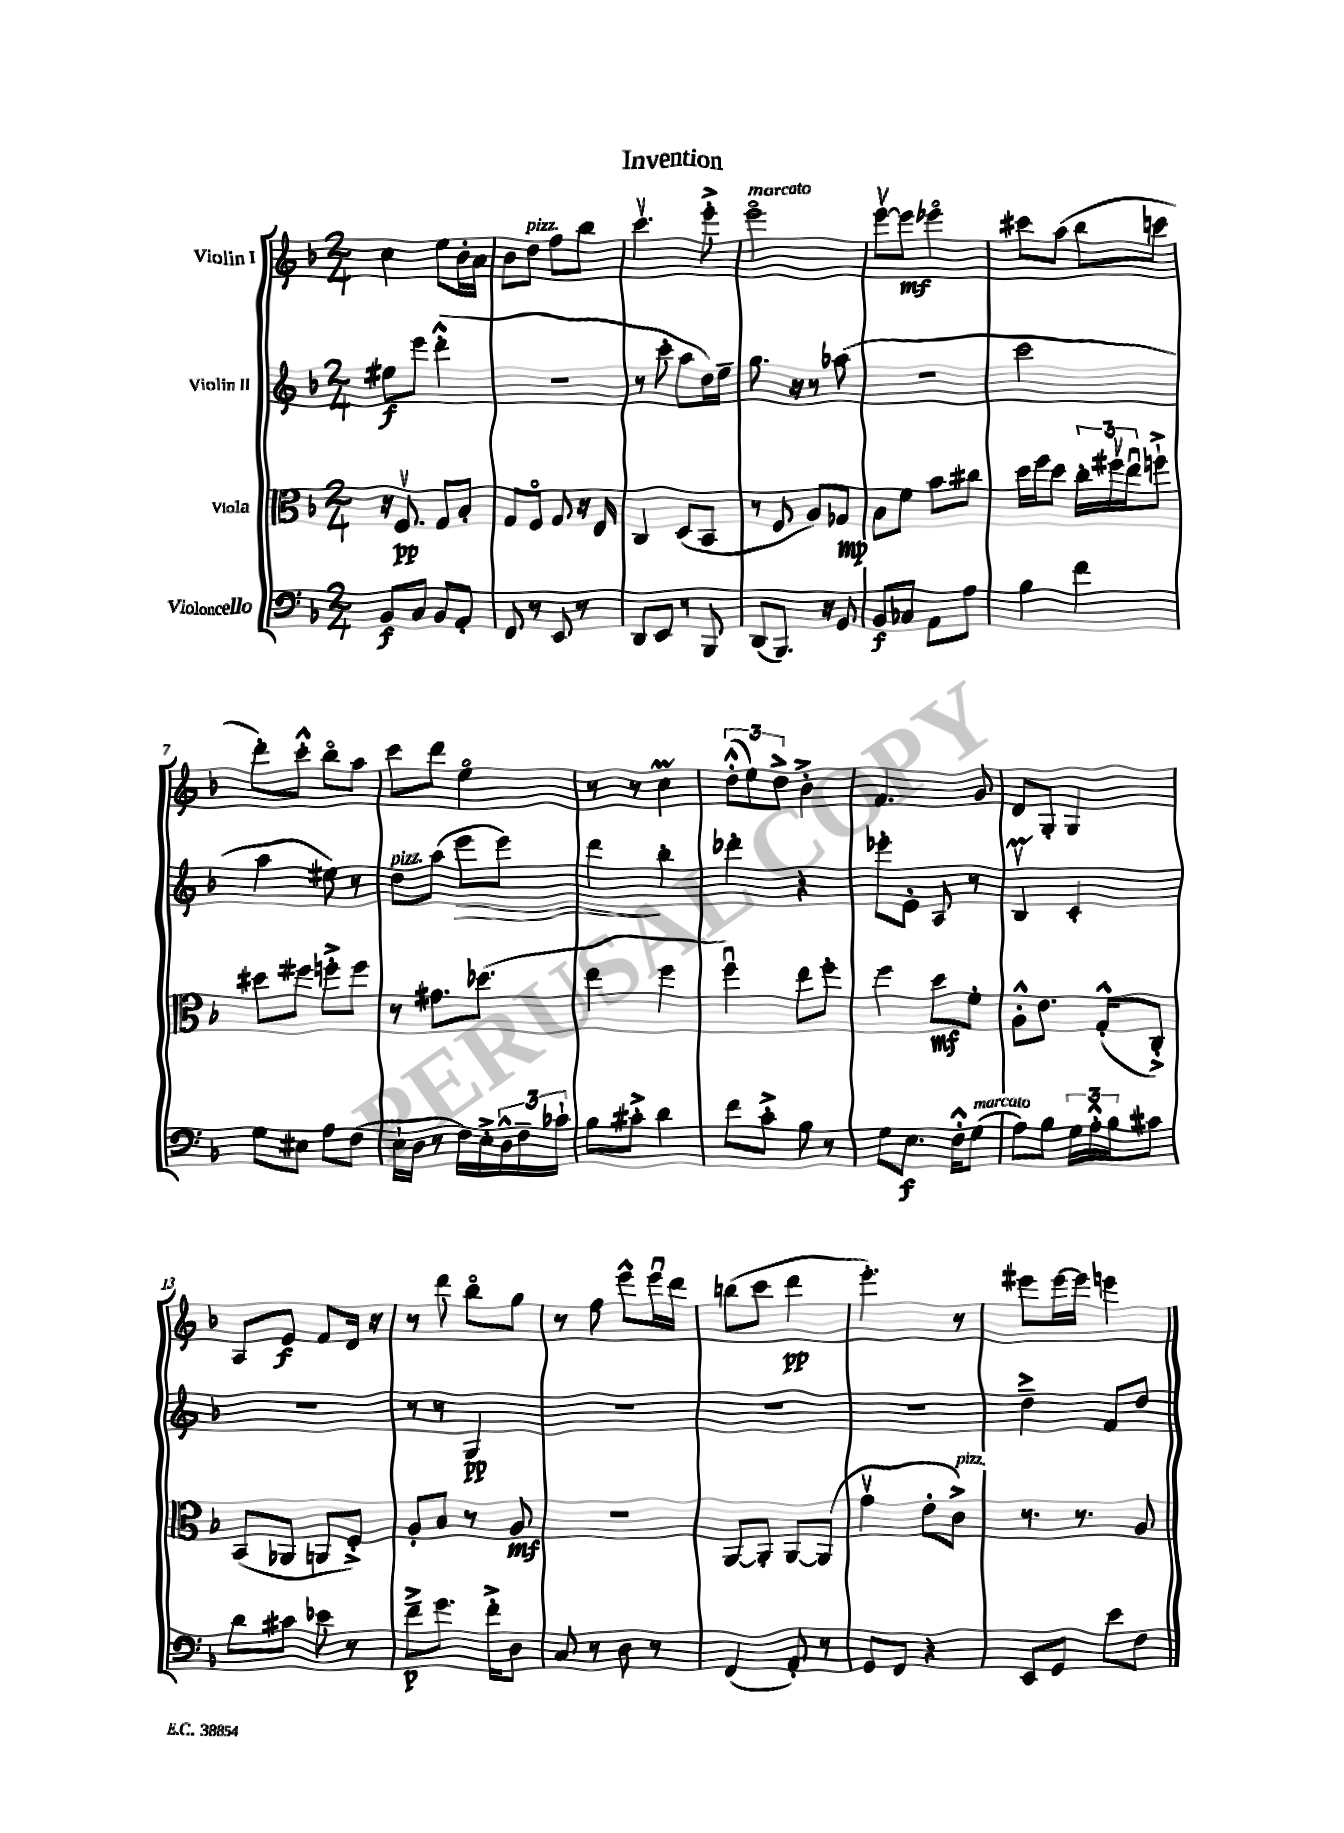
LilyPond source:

\header { title = "Invention" }
<<
\new StaffGroup <<
\new Staff = "s0" \with { instrumentName = "Violin I" } {
    \clef treble \key f \major \numericTimeSignature \time 2/4
    c''4 e''8 bes'16-. a'16 |
    bes'8 d''8^\markup { \italic "pizz." } f''8 bes''8 |
    c'''4.\upbow e'''8-.-> |
    e'''2\flageolet^\markup { \italic "marcato" } |
    e'''8~\upbow e'''8\mf ees'''4\flageolet |
    cis'''8 a''8( bes''8 c'''8 |
    d'''8-.) c'''8-.-^ bes''8\flageolet a''8 |
    c'''8 d'''8 e''4\flageolet |
    r8 r8 c''4\prall |
    \tuplet 3/2 { d''8-.-^( e''8) d''8-> } bes'4-.-> |
    f'4. g'8 |
    d'8 g8-. g4 |
    a8 e'8\f f'8 d'16 r16 |
    r8 d'''8 bes''8\flageolet g''8 |
    r8 f''8 e'''8-^ e'''16\downbow d'''16 |
    b''8( c'''8 d'''4\pp |
    e'''4.-.) r8 |
    eis'''8 eis'''16~ eis'''16 e'''4 \bar "|." |
}
\new Staff = "s1" \with { instrumentName = "Violin II" } {
    \clef treble \key f \major \numericTimeSignature \time 2/4
    eis''8\f e'''8 d'''4-.-^( |
    R2 |
    r8 c'''8-. a''8 d''16) e''16-- |
    g''8. r16 r8 aes''8( |
    R2 |
    c'''2 |
    a''4 eis''8) r8 |
    d''8^\markup { \italic "pizz." } a''8( e'''8\> e'''8) |
    d'''4\! bes''4-. |
    des'''4-. r4 |
    ees'''8-. e'8-. a8 r8 |
    bes4\upbow\prall c'4-. |
    R2 |
    r8 r8 g4\pp |
    R2 |
    R2 |
    R2 |
    d''4---> f'8 d''8 \bar "|." |
}
\new Staff = "s2" \with { instrumentName = "Viola" } {
    \clef alto \key f \major \numericTimeSignature \time 2/4
    r16 f8.\upbow\pp g8 bes8-. |
    g8 f8\flageolet g8 r16 e16 |
    c4 d8( bes,8 |
    r8 f8 a8) ges8\mp |
    bes8 f'8 bes'8 cis''8 |
    d''16 f''16 d''8 \tuplet 3/2 { c''16-. fis''16\upbow e''16\downbow } f''8-!-> |
    dis''8 fis''8 f''8-.-> f''8 |
    r8 gis'8. des''8.( |
    e''4 f''4 |
    f''4\downbow) e''8 f''8-. |
    f''4 d''8\mf f'8-. |
    a8-.-^ e'8. g16-.-^( c8-.->) |
    bes,8( aes,8 a,8 f8-.->) |
    a8-. bes8 r8 a8\mf |
    R2 |
    a,8~ a,8-. a,8~ a,8( |
    g'4\upbow e'8-. c'8->^\markup { \italic "pizz." }) |
    r8. r8. a8 \bar "|." |
}
\new Staff = "s3" \with { instrumentName = "Violoncello" } {
    \clef bass \key f \major \numericTimeSignature \time 2/4
    bes,8\f c8 bes,8 a,8-. |
    f,8 r8 e,8 r8 |
    d,8 e,8 r8 bes,,8 |
    d,8( bes,,8.) r16 g,8 |
    bes,8\f ces8 a,8 a8 |
    bes4 f'4 |
    g8 eis8 a8 f8( |
    e16-! d16 r8 f16) e16-.-> \tuplet 3/2 { d16-^ f16-- ces'16-! } |
    bes8 cis'8-.-> d'4 |
    f'8 c'8-.-> bes8 r8 |
    g8 e8.\f f16-.-^ g8^\markup { \italic "marcato" }( |
    a8) bes8 \tuplet 3/2 { g16 a16-.-^ bes16 } cis'8 |
    d'8 cis'8 ees'8 r8 |
    f'8--->\p g'8. f'16-.-> d8 |
    c8 r8 d8 r8 |
    f,4( a,8-.) r8 |
    g,8 f,8 r4 |
    e,8 g,8 e'8 f8 \bar "|." |
}
>>
>>
